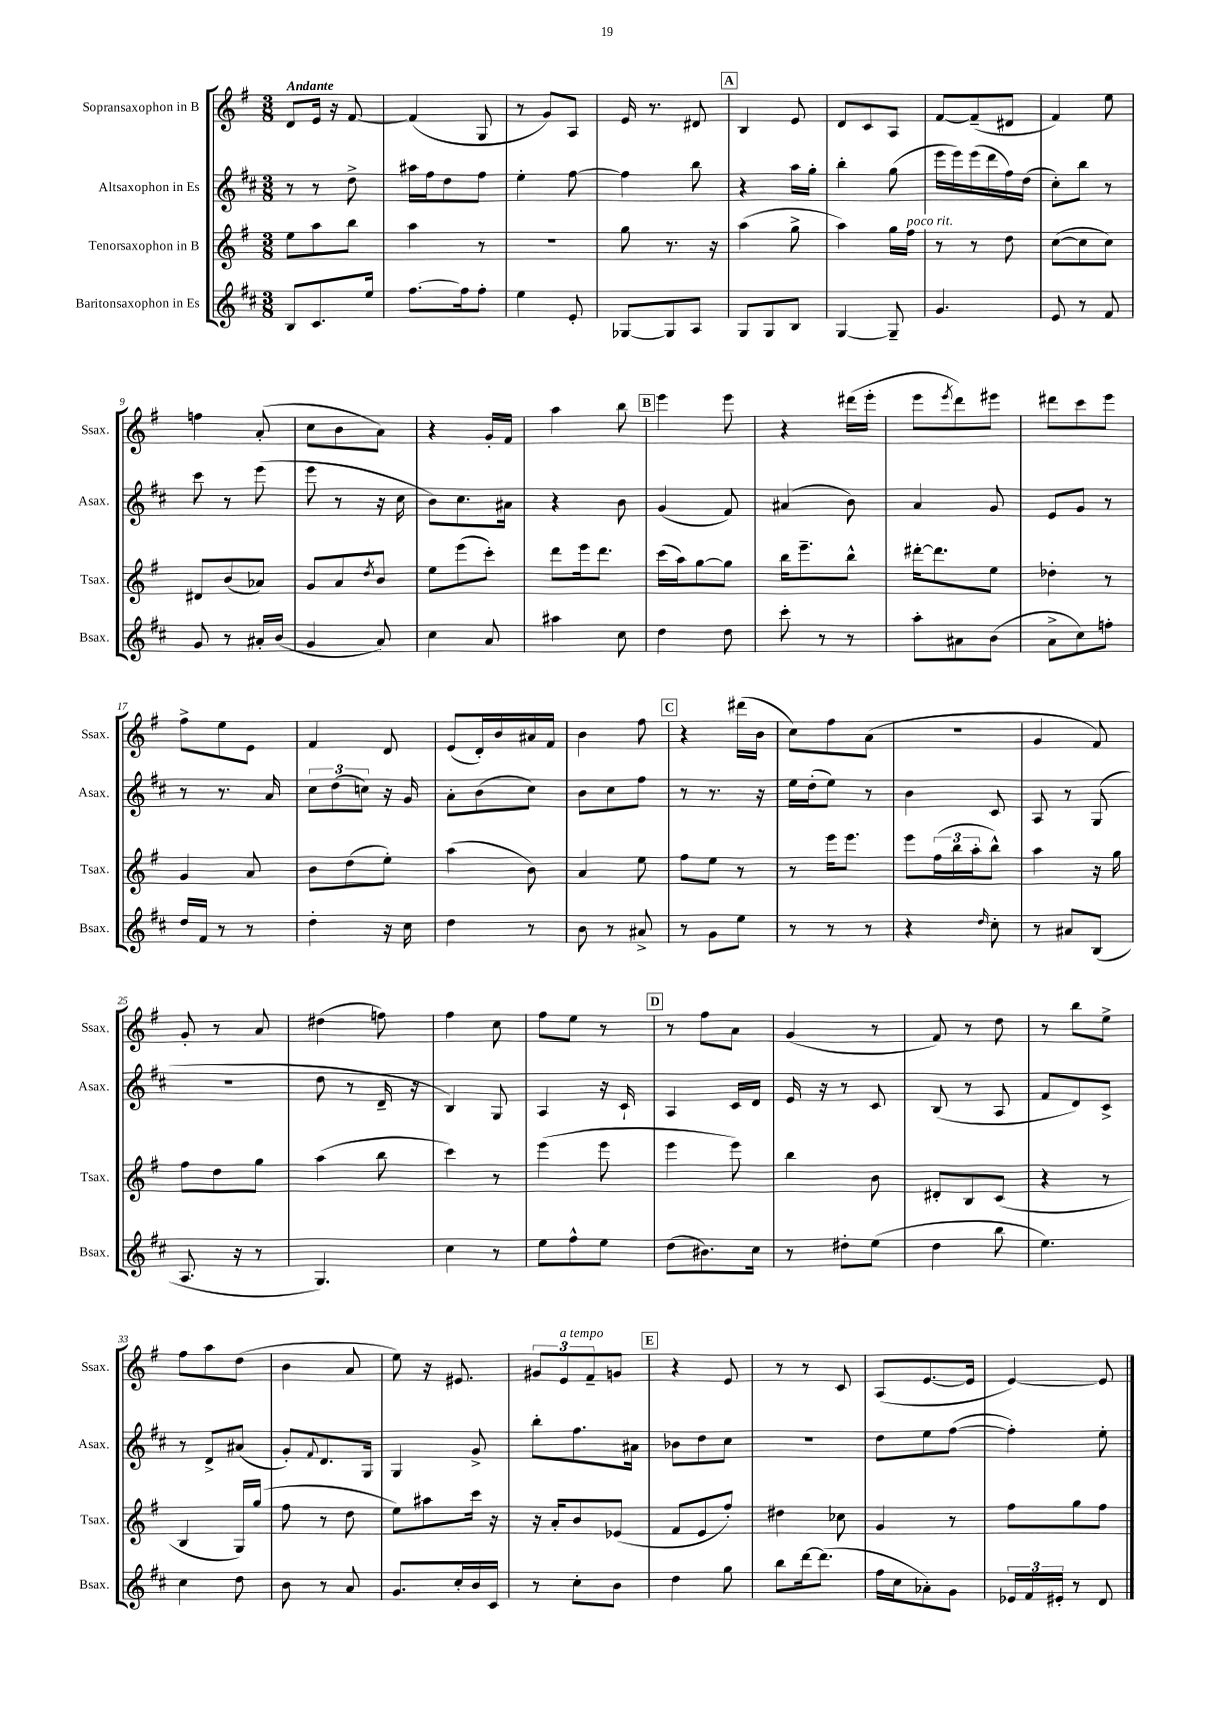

**kern	**kern	**kern	**kern
*staff4	*staff3	*staff2	*staff1
*clefG2	*clefG2	*clefG2	*clefG2
*k[f#c#]	*k[f#]	*k[f#c#]	*k[f#]
*M3/8	*M3/8	*M3/8	*M3/8
8B	8ee	8r	8d
8.c#	8aa	8r	16e
.	.	.	16r
.	8bb	8dd^	[8f#
16ee	.	.	.
=	=	=	=
[8.ff#	4aa	16aa#	(4f#]
.	.	16ff#	.
.	.	8dd	.
16ff#]	.	.	.
8ff#'	8r	8ff#	8G
=	=	=	=
4ee	4.r	4ee'	8r
.	.	.	8g)
8e'	.	[8ff#	8A
=	=	=	=
[8G-	8gg	4ff#]	16e
.	.	.	8.r
8G-]	8.r	.	.
8A	.	8bb	8d#
.	16r	.	.
=	=	=	=
8G	(4aa	4r	4B
8G	.	.	.
8B	8gg^	16aa	8e
.	.	16gg'	.
=	=	=	=
[4G	4aa)	4bb'	8d
.	.	.	8c
8G~]	16gg	(8gg	8A
.	16ff#	.	.
=	=	=	=
4.g	8r	16eee	[8f#
.	.	16eee)	.
.	8r	(16eee	(8f#~]
.	.	16ddd	.
.	8dd	16ff#)	8d#
.	.	(16dd	.
=	=	=	=
8e	([8cc	8cc#')	4f#)
8r	8cc]	8bb	.
8f#	8cc)	8r	8ee
=	=	=	=
8g	8d#	8ccc#	4ff
8r	(8b	8r	.
16a#'	8a-)	(8eee	(8a'
(16b	.	.	.
=	=	=	=
4g	8g	8eee	8cc
.	8a	8r	8b
.	8qdd	.	.
8a)	8b	16r	8a)
.	.	16cc#	.
=	=	=	=
4cc#	8ee	8b)	4r
.	(8eee	8.cc#	.
8a	8ccc')	.	16g'
.	.	16a#	16f#
=	=	=	=
4aa#	8ddd	4r	4aa
.	16eee	.	.
.	8.ddd	.	.
8cc#	.	8b	8bb
=	=	=	=
4dd	(16ccc	(4g	4eee
.	16aa)	.	.
.	[8gg	.	.
8dd	8gg]	8f#)	8eee
=	=	=	=
8ccc#'	16bb	(4a#	4r
.	8.eee~	.	.
8r	.	.	.
8r	8bb^^	8b)	(16ddd#
.	.	.	16eee'
=	=	=	=
8aa'	[16ddd#'	4a	8eee
.	8.ddd#]	.	.
.	.	.	8qeee
8a#	.	.	8ddd)
(8b	8ee	8g	8eee#
=	=	=	=
8a^	4dd-'	8e	8ddd#
8cc#)	.	8g	8ccc
8ff'	8r	8r	8eee
=	=	=	=
16dd	4g	8r	8ff#^
16f#	.	.	.
8r	.	8.r	8ee
8r	8a	.	8e
.	.	16a	.
=	=	=	=
4dd'	8b	12cc#	4f#
.	.	(12dd	.
.	(8dd	.	.
.	.	12cc)	.
16r	8ee')	16r	8d
16cc#	.	16g	.
=	=	=	=
4dd	(4aa	8a'	(8e
.	.	(8b	16d')
.	.	.	16b
8r	8b)	8cc#)	16a#
.	.	.	16f#
=	=	=	=
8b	4a	8b	4b
8r	.	8cc#	.
8a#^	8ee	8ff#	8ff#
=	=	=	=
8r	8ff#	8r	4r
8g	8ee	8.r	.
8ee	8r	.	(16ddd#
.	.	16r	16b
=	=	=	=
8r	8r	16ee	8cc)
.	.	(16dd'	.
8r	16eee	8ee)	8ff#
.	8.eee	.	.
8r	.	8r	(8a
=	=	=	=
4r	8eee	4b	4.r
.	(24ff#	.	.
.	24bb	.	.
.	24aa'	.	.
16qqdd	.	.	.
8cc#'	8bb^^)	8c#	.
=	=	=	=
8r	4aa	8A	4g
8a#	.	8r	.
(8B	16r	(8G	8f#)
.	16gg	.	.
=	=	=	=
8.A	8ff#	4.r	8g'
.	8dd	.	8r
16r	.	.	.
8r	8gg	.	8a
=	=	=	=
4.G)	(4aa	8dd	(4dd#
.	.	8r	.
.	8bb	16d~	8ff)
.	.	16r	.
=	=	=	=
4cc#	4ccc)	4B)	4ff#
8r	8r	8G	8cc
=	=	=	=
8ee	(4eee	4A	8ff#
8ff#^^	.	.	8ee
8ee	8eee	16r	8r
.	.	16c#`	.
=	=	=	=
(8dd	4eee	4A	8r
8.b#)	.	.	8ff#
.	8eee)	16c#	8a
16cc#	.	16d	.
=	=	=	=
8r	4bb	16e	(4g
.	.	16r	.
8dd#'	.	8r	.
(8ee	8b	8c#	8r
=	=	=	=
4dd	8d#'	(8B	8f#)
.	8B	8r	8r
8bb	(8c	8A	8dd
=	=	=	=
4.ee)	4r	8f#	8r
.	.	8d)	8bb
.	8r	8c#^	8ee^
=	=	=	=
4cc#	4B	8r	8ff#
.	.	8d^	8aa
8dd	16G)	(8a#	(8dd
.	(16gg	.	.
=	=	=	=
8b	8ff#	8g')	4b
.	.	8qqf#	.
8r	8r	8.d	.
8a	8dd	.	8a
.	.	16G	.
=	=	=	=
8.g	8ee)	4G	8ee)
.	8aa#	.	16r
16cc#'	.	.	8.e#
16b	16ccc	8g^	.
16c#	16r	.	.
=	=	=	=
8r	16r	8bb'	12g#
.	16a'	.	.
.	.	.	12e
8cc#'	8b	8.ff#	.
.	.	.	12f#~
8b	(8e-	.	8g
.	.	16a#	.
=	=	=	=
4dd	8f#	8b-	4r
.	8e	8dd	.
8gg	8ff#')	8cc#	8e
=	=	=	=
8bb	4dd#	4.r	8r
[16ddd	.	.	8r
(8.ddd]	.	.	.
.	8cc-	.	8c
=	=	=	=
16ff#	4g	8dd	(8A
16cc#	.	.	.
8a-')	.	8ee	[8.e
8g	8r	([8ff#	.
.	.	.	16e]
=	=	=	=
24e-	8ff#	4ff#'])	[4e)
24f#	.	.	.
24e#'	.	.	.
8r	8gg	.	.
8d	8ff#	8ee'	8e]
==	==	==	==
*-	*-	*-	*-
